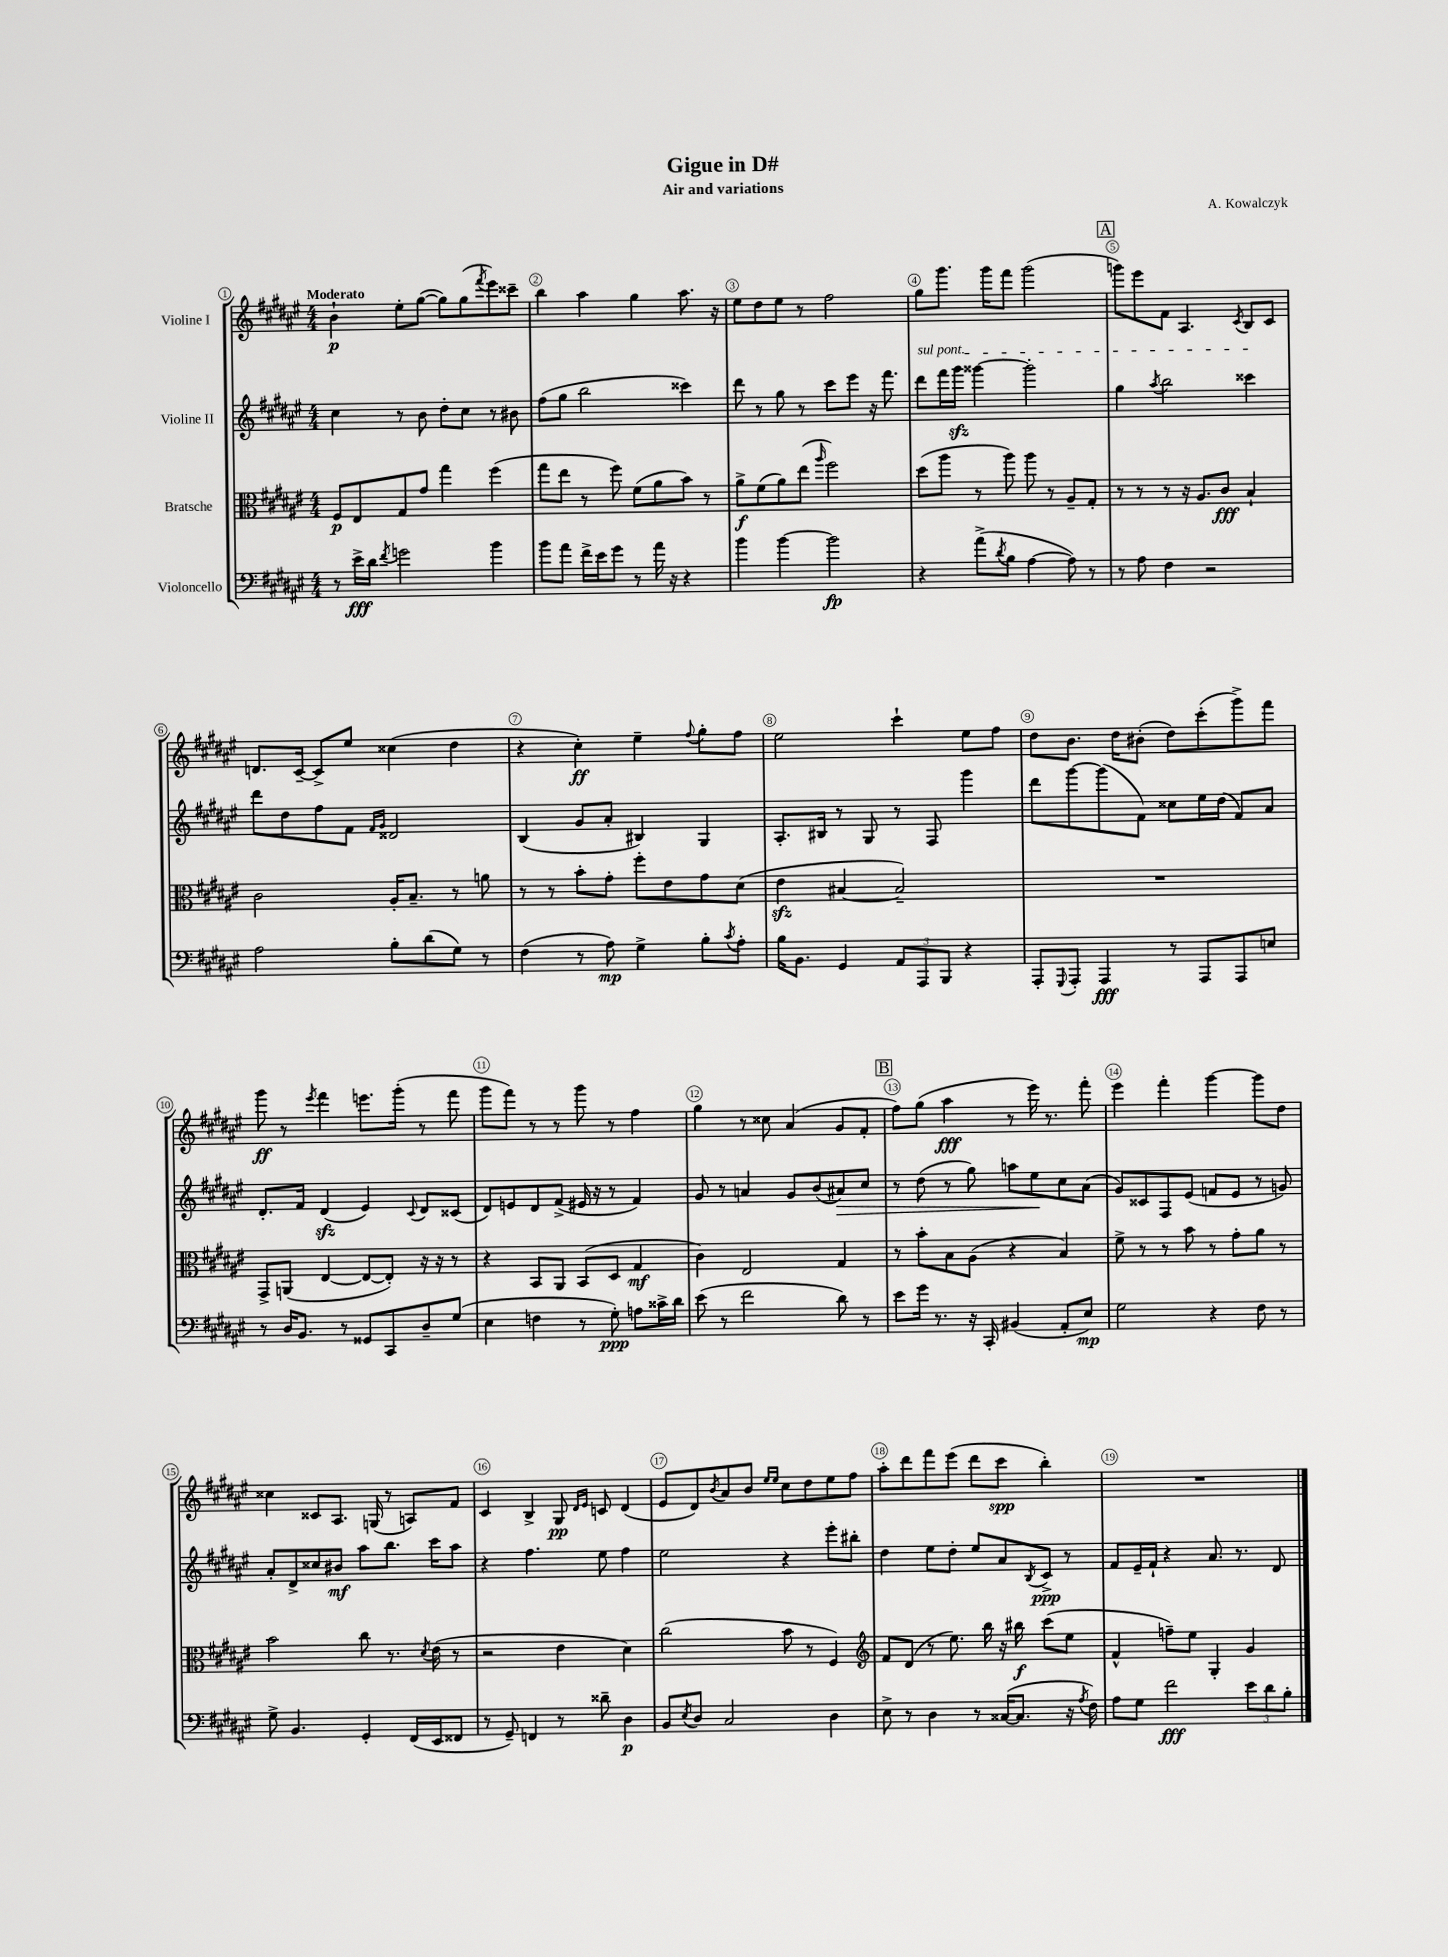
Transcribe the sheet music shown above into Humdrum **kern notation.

**kern	**kern	**kern	**kern
*staff4	*staff3	*staff2	*staff1
*clefF4	*clefC3	*clefG2	*clefG2
*k[f#c#g#d#a#e#]	*k[f#c#g#d#a#e#]	*k[f#c#g#d#a#e#]	*k[f#c#g#d#a#e#]
*M4/4	*M4/4	*M4/4	*M4/4
8r	8F#/L	4cc#\	4b`\
16e#^\LL	8E#/	.	.
16d#\JJ	.	.	.
8qf#/	.	.	.
2g\	8G#/	8r	8ee#'\L
.	8g#/J	8b\	([8gg#\J
.	4gg#\	8dd#'\L	8gg#\]L)
.	.	8cc#\J	(8gg#\
.	.	.	8qfff#/
4b\	(4ff#\	8r	8eee#\)
.	.	8b#\	8ccc##~\J
=	=	=	=
8b\L	8gg#\L	(8ff#\L	4bb\
8a#\J	8ee#\J	8gg#\J	.
16f#^\LL	8r	2bb\	4aa#\
16e#\J	.	.	.
8g#\J	8ff#\)	.	.
8r	(8f#\L	.	4gg#\
16a#\	8a#\	.	.
16r	.	.	.
4r	8b\J)	4ccc##\)	8.aa#\
.	8r	.	.
.	.	.	16r
=	=	=	=
4b\	8a#^\L	8ddd#\	8ee#\L
.	(8f#\	8r	8dd#\
[4b\	8a#\)	8gg#\	8ee#\J
.	(8ee#\J	8r	8r
.	16qqaa#/	.	.
2b\]	2ff#\)	8ccc#\L	2ff#\
.	.	8eee#\J	.
.	.	16r	.
.	.	8.fff#\	.
=	=	=	=
4r	(8dd#\L	8ddd#\L	8gg#\L
.	8aa#\J	16fff#\L	8.ggg#\J
.	.	16ggg#\JJ	.
(8a#^\L	8r	[4ggg##\	.
.	.	.	16ggg#\LK
8qd#/	.	.	.
8B\J	8aa#\)	.	8fff#\J
[4A#\	8aa#\	2ggg##'\]	(2ggg#\
.	8r	.	.
8A#\])	8A#~/L	.	.
8r	8G#'/J	.	.
=	=	=	=
8r	8r	4gg#\	8ggg\L)
8A#\	8r	.	8eee#\
.	.	8qaa#/	.
4F#\	8r	2bb\	8f#\J
.	16r	.	4.A#/
.	8.A#/L	.	.
2r	.	.	.
.	8c#/J	.	.
.	.	.	8qc#/
.	4B`/	4ccc##\	8B/L
.	.	.	8c#/J
=	=	=	=
2A#\	2c#\	8ddd#\L	8.d/L
.	.	8dd#\	.
.	.	.	[16c#~/Jk
.	.	8ff#\	8c#^/]L
.	.	8f#\J	8ee#/J
.	.	16qqf#/LL	.
.	.	16qqg#/JJ	.
8B'\L	16A#'/LK	2d##/	(4cc##\
.	8.B~/J	.	.
(8d#\	.	.	.
8G#\J)	8r	.	4dd#\
8r	8a\	.	.
=	=	=	=
(4F#\	8r	(4B/	4r
.	8r	.	.
8r	8b'\L	8g#/L	4cc#'\)
8A#\)	8g#'\J	8a#'/J	.
4G#^\	8ff#'\L	4B#/)	4ee#~\
.	8e#\	.	.
.	.	.	8qqff#/
8B'\L	8g#\	4G#/	8gg#'\L
8qc#/	.	.	.
8A#'\J	(8d#\J	.	8ff#\J
=	=	=	=
16B\LK	4e#\	8.A#'/L	2ee#\
8.BB\J	.	.	.
.	.	16B#/Jk	.
4GG#/	[4B#/	8r	.
.	.	8G#/	.
12AA#/L	2B#~/])	8r	4ccc#`\
12AAA#/	.	.	.
.	.	8F#/	.
12BBB/J	.	.	.
4r	.	4ggg#\	8ee#\L
.	.	.	8ff#\J
=	=	=	=
8AAA#'/L	1r	8ddd#\L	8dd#\L
8qqGGG#/	.	.	.
8AAA#'/J	.	[8ggg#\	8.b\J
4AAA#/	.	(8ggg#\]	.
.	.	.	16dd#\LK
.	.	8f#\J)	(8b#'\J
8r	.	8cc##\L	8dd#\L)
8AAA#/L	.	16ee#\L	(8ccc#'\
.	.	(16dd#\JJ	.
8AAA#/	.	8f#/L)	8ggg#^\)
8E/J	.	8a#/J	8fff#\J
=	=	=	=
8r	8GG#^/L	8.d#'/L	8ggg#\
16D#/LK	(8AA/J	.	8r
8.BB/J	.	16f#/Jk	.
.	.	.	8qeee#/
.	[4E#/	(4d#/	4fff#\
8r	.	.	.
8GG##/L	8E#/_L	4e#/)	8.eee\L
8CC#/	8E#'/]J)	.	.
.	.	.	(16ggg#'\Jk
.	.	8qqc#/	.
8D#~/	16r	8d#/L	8r
.	16r	.	.
(8G#/J	8r	(8c##/J	8fff#\
=	=	=	=
4E#\	4r	8d#/L)	8ggg#\L
.	.	8e/	8fff#\J)
4F\	8BB/L	8d#/	8r
.	8AA#/J	(8f#^/J	8r
8r	(8BB/L	16e#/	8ggg#\
.	.	16r	.
8G#'\)	8D#/J	8r	8r
8A\L	4G#/	4f#/)	4ff#\
16c##^\L	.	.	.
16d#\JJ	.	.	.
=	=	=	=
(8e#\	4c#\)	8g#/	4gg#\
8r	.	8r	.
2f#\	2E#/	4a/	8r
.	.	.	8cc##\
.	.	8g#/L	(4a#/
.	.	(8b/	.
8d#\)	4G#/	8a#/)	8g#/L
8r	.	8cc#/J	8f#'/J
=	=	=	=
8e#\L	8r	8r	8ff#\L)
16g#\Jk	8b'\L	(8dd#\	(8gg#\J
8.r	.	.	.
.	8B\	8r	4aa#\
16r	(8A#\J	8gg#\)	.
16CC#'/	.	.	.
(4BB#/	4r	8aa\L	8r
.	.	8ee#\	16eee#\)
.	.	.	8.r
8AA#'/L	4B/)	8cc#\	.
8E#/J)	.	(8a#\J	8fff#'\
=	=	=	=
2G#\	8f#^\	8g#/L)	4eee#\
.	8r	8c##/	.
.	8r	8F#/	4fff#'\
.	8b\	(8e#/J	.
4r	8r	8f/L	[4ggg#\
.	8g#'\L	8e#/J	.
8F#\	8a#\J	8r	8ggg#\]L
8r	8r	8g/)	8dd#\J
=	=	=	=
8G#^\	2b\	8a#'/L	4cc##\
4.BB/	.	8d#^/	.
.	.	8cc##/	8c##/L
.	.	8b#/J	8.A#/J
4GG#'/	8cc#\	8aa#\L	.
.	.	.	(16G/
.	8.r	8.bb\J	8r
(16FF#/LL	.	.	8A/L)
.	8qd#/	.	.
16EE#/J	(16e#\	16ccc#\LK	.
8FF##/J	8r	8aa#\J	8f#/J
=	=	=	=
8r	2r	4r	4c#/
8GG#~/)	.	.	.
4FF/	.	4.ff#\	4B^/
8r	4e#\	.	8G#/
.	.	.	16qqd#/LL
.	.	.	16qqe#/JJ
8d##~\	.	8ee#\	8c/
4D#\	4d#\)	4ff#\	(4d#/
=	=	=	=
8BB/L	(2cc#\	2ee#\	8e#/L
8qE#/	.	.	.
8D#/J	.	.	8d#/)
.	.	.	8qb/
2C#/	.	.	8a#/
.	.	.	8b/J
.	.	.	16qqee#/LL
.	.	.	16qqee#/JJ
.	8b\	4r	8cc#\L
.	8r	.	8dd#\
4D#\	4F#/)	8eee#'\L	8ee#\
.	.	8bb#'\J	8ff#\J
=	=	=	=
*	*clefG2	*	*
8E#^\	8f#/L	4dd#\	8aa#'\L
8r	(8d#/J	.	8ddd#\
4D#\	8r	8ee#\L	8fff#\
.	8.ee#\)	8dd#'\J	(8eee#\J
8r	.	8ee#/L	8ddd#\L
.	16bb\	.	.
([16C##/LK	16r	8a#/	8ccc#\J
8.C##/]J	16bb#\	.	.
.	.	8qB/	.
.	(8ccc#\L	8c#^/J	4bb'\)
16r	8ee#\J	8r	.
8qA#/	.	.	.
16F#\)	.	.	.
=	=	=	=
8A#\L	4f#^^/	8f#/L	1r
8G#\J	.	16e#~/L	.
.	.	16f#`/JJ	.
2f#\	8ff~\L)	4r	.
.	8ee#\J	.	.
.	4G#'/	8.a#/	.
.	.	8.r	.
12e#\L	4g#/	.	.
12d#\	.	.	.
.	.	8d#/	.
12B'\J	.	.	.
==	==	==	==
*-	*-	*-	*-
